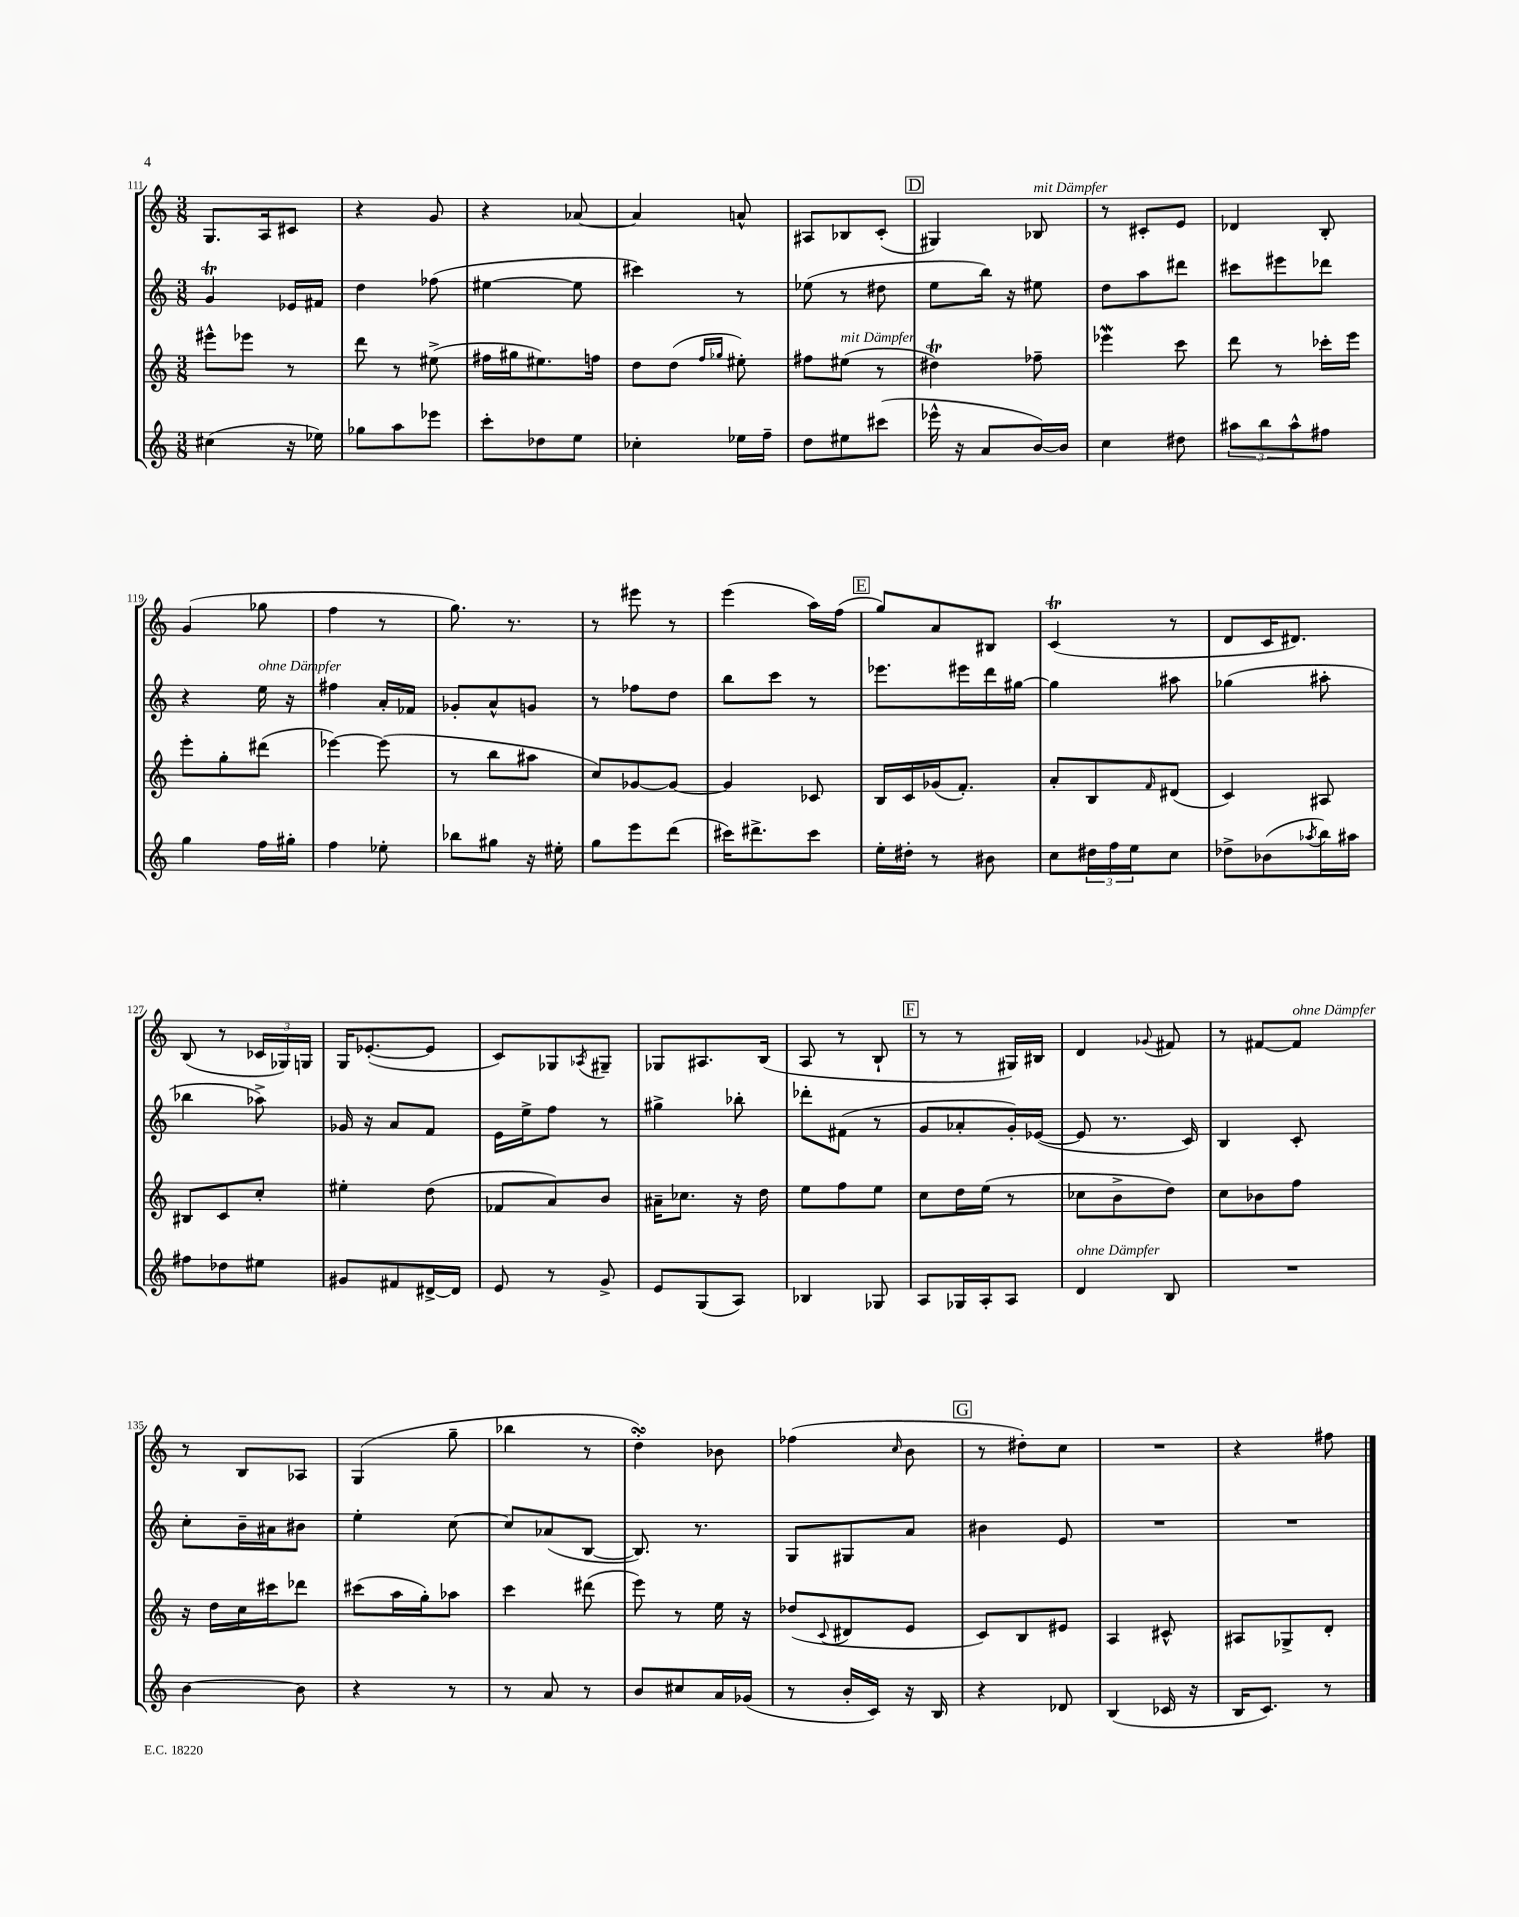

**kern	**kern	**kern	**kern
*part4	*part3	*part2	*part1
*staff4	*staff3	*staff2	*staff1
*clefG2	*clefG2	*clefG2	*clefG2
*k[]	*k[]	*k[]	*k[]
*M3/8	*M3/8	*M3/8	*M3/8
=111	=111	=111	=111
(4cc#X\	8eee#X^^\L	4gT/	8.G/L
.	8eee-X\J	.	.
.	.	.	16A/k
16r	8r	16e-X/LL	8c#X/J
16ee-X\)	.	16f#X/JJ	.
=112	=112	=112	=112
8gg-X\L	8ddd\	4dd\	4r
8aa\	8r	.	.
8eee-X\J	(8ee#X^\	(8ff-X\	8g/
=113	=113	=113	=113
8ccc'\L	16ff#X\LL	[4ee#X\	4r
.	16gg#X\J	.	.
8dd-X\	8.ee#X\)	.	.
8ee\J	.	8ee#\]	[8a-X/
.	16ffn\Jk	.	.
=114	=114	=114	=114
4cc-X'\	8dd\L	4ccc#X\)	4a-/]
.	(8dd\J	.	.
.	16qqff/LL	.	.
.	16qqgg-X/JJ	.	.
16ee-X\LL	8ee#X'\)	8r	8an^^/
16ff~\JJ	.	.	.
=115	=115	=115	=115
8dd\L	8ff#X\L	(8ee-X\	8A#X/L
!	!LO:TX:a:i:t=mit Dämpfer	!	!
8ee#X\	(8ee#X\J	8r	8B-X/
(8ccc#X\J	8r	8dd#X\	(8c'/J
!!LO:REH:place=s1:t=D
=116	=116	=116	=116
16eee-X^^\	4dd#Xt\)	8ee\L	4G#X/)
16r	.	.	.
8a/L	.	16bb\Jk)	.
.	.	16r	.
!	!	!	!LO:TX:a:i:t=mit Dämpfer
[16b/L)	8ff-X~\	8ee#X\	8B-X/
16b/JJ]	.	.	.
=117	=117	=117	=117
4cc\	4eee-Xw\	8dd\L	8r
.	.	8aa\	8c#X'/L
8dd#X\	8ccc\	8ddd#X\J	8e/J
=118	=118	=118	=118
12aa#X\L	8ddd\	8ccc#X\L	4d-X/
12bb\	.	.	.
.	8r	8eee#X\	.
12aa#^^\	.	.	.
8ff#X\J	16ccc-X'\LL	8ddd-X\J	8B'/
.	16eee\JJ	.	.
!!LO:LB:g=z
=119	=119	=119	=119
4gg\	8eee'\L	4r	(4g/
.	8gg'\	.	.
!	!	!LO:TX:a:i:t=ohne Dämpfer	!
16ff\LL	(8ddd#X\J	16ee\	8gg-X\
16gg#X'\JJ	.	16r	.
=120	=120	=120	=120
4ff\	[4eee-X\)	4ff#X\	4ff\
8ee-X'\	(8eee-\]	16a'/LL	8r
.	.	16f-X/JJ	.
=121	=121	=121	=121
8bb-X\L	8r	8g-X'/L	8.gg\)
8gg#X\J	8bb\L	8a^^/	.
.	.	.	8.r
16r	8aa#X\J	8gn/J	.
16ee#X'\	.	.	.
=122	=122	=122	=122
8gg\L	8cc/L)	8r	8r
8eee\	[8g-X/	8ff-X\L	8eee#X\
(8ddd\J	8g-/J_	8dd\J	8r
=123	=123	=123	=123
16ccc#X\KL)	4g-/]	8bb\L	(4eee\
8.ddd#X^\	.	.	.
.	.	8ccc\J	.
8ccc#\J	8c-X/	8r	16aa\LL)
.	.	.	(16ff\JJ
!!LO:REH:place=s1:t=E
=124	=124	=124	=124
16ee'\LL	16B/LL	8.eee-X\L	8gg/L)
16dd#X'\JJ	16c/	.	.
8r	(16g-X/J	.	8a/
.	8.f'/J)	16eee#X\L	.
8b#X\	.	16ddd\	8B#X/J
.	.	[16gg#X\JJ	.
=125	=125	=125	=125
8cc\L	8a'/L	4gg#\]	(4cT/
24dd#X\L	8B/	.	.
24ff\	.	.	.
24ee\J	.	.	.
.	16qqf/	.	.
8cc\J	(8d#X/J	8aa#X\	8r
=126	=126	=126	=126
8dd-X^\L	4c/)	(4gg-X\	8d/L
(8b-X\	.	.	16c/K
.	.	.	8.d#X/J)
8qaa-X/	.	.	.
16bb\L)	8A#X/	8aa#X'\	.
16aa#X\JJ	.	.	.
!!LO:LB:g=z
=127	=127	=127	=127
8ff#X\L	8B#X/L	4bb-X\	(8B/
8dd-X\	8c/	.	8r
8ee#X\J	8cc'/J	8aa-X^\)	24c-X/LL
.	.	.	24G-X/)
.	.	.	24Gn/JJ
=128	=128	=128	=128
8g#X/L	4ee#X'\	16g-X/	16G/KL
.	.	16r	([8.e-X'/
8f#X/	.	8a/L	.
[16d#X^/L	(8dd\	8f/J	8e-/J]
16d#/JJ]	.	.	.
=129	=129	=129	=129
8e/	8f-X/L	16e\LL	8c/L)
.	.	16ee^\J	.
8r	8a/)	8ff\J	8G-X/
.	.	.	8qA-X/
8g^/	8b/J	8r	8G#X~/J
=130	=130	=130	=130
8e/L	16a#X~\KL	4gg#X^\	8G-X/L
.	8.cc-X\J	.	.
(8G/	.	.	8.A#X/
8A/J)	16r	8bb-X'\	.
.	16dd\	.	(16B/Jk
=131	=131	=131	=131
4B-X/	8ee\L	8ddd-X'\L	8A/
.	8ff\	(8f#X\J	8r
8G-X/	8ee\J	8r	8B`/
!!LO:REH:place=s1:t=F
=132	=132	=132	=132
8A/L	8cc\L	8g/L	8r
16G-X/L	16dd\L	8a-X'/	8r
16A'/J	(16ee\JJ	.	.
8A/J	8r	16g'/L)	16G#X/LL)
.	.	([16e-X/JJ	16B#X/JJ
=133	=133	=133	=133
!LO:TX:a:i:t=ohne Dämpfer	!	!	!
4d/	8cc-X\L	8e-/]	4d/
.	8b^\	8.r	.
.	.	.	8qqg-X/
8B/	8dd\J)	.	8f#X/
.	.	16c/)	.
=134	=134	=134	=134
4.r	8cc\L	4B/	8r
.	8b-X\	.	[8f#X/L
!	!	!	!LO:TX:a:i:t=ohne Dämpfer
.	8ff\J	8c'/	8f#/J]
!!LO:LB:g=z
=135	=135	=135	=135
[4b\	16r	8cc'\L	8r
.	16dd\LL	.	.
.	16cc\	16b~\L	8B/L
.	16ccc#X\J	16a#X\J	.
8b\]	8ddd-X\J	8b#X\J	8A-X/J
=136	=136	=136	=136
4r	(8ccc#X\L	4ee'\	(4G/
.	16aa\L	.	.
.	16gg'\J)	.	.
8r	8aa-X\J	[8cc\	8gg~\
=137	=137	=137	=137
8r	4ccc\	8cc/L]	4bb-X\
8a/	.	(8a-X/	.
8r	(8ddd#X\	[8B/J	8r
=138	=138	=138	=138
8b/L	8eee\)	8.B/])	4ddsSSS'\)
8cc#X/	8r	.	.
.	.	8.r	.
16a/L	16ee\	.	8b-X\
(16g-X/JJ	16r	.	.
=139	=139	=139	=139
8r	(8dd-X/L	8G/L	(4ff-X\
.	8qqc/	.	.
16b'/LL	8d#X/	8G#X/	.
16c/JJ)	.	.	.
.	.	.	16qqcc/
16r	8e/J	8a/J	8b\
16B/	.	.	.
!!LO:REH:place=s1:t=G
=140	=140	=140	=140
4r	8c/L)	4b#X\	8r
.	8B/	.	8dd#X'\L)
8d-X/	8e#X/J	8e/	8cc\J
=141	=141	=141	=141
(4B/	4A/	4.r	4.r
16c-X/	8c#X^^/	.	.
16r	.	.	.
=142	=142	=142	=142
16B/KL	8A#X/L	4.r	4r
8.c/J)	.	.	.
.	8G-X^/	.	.
8r	8d'/J	.	8ff#X\
==	==	==	==
*-	*-	*-	*-
